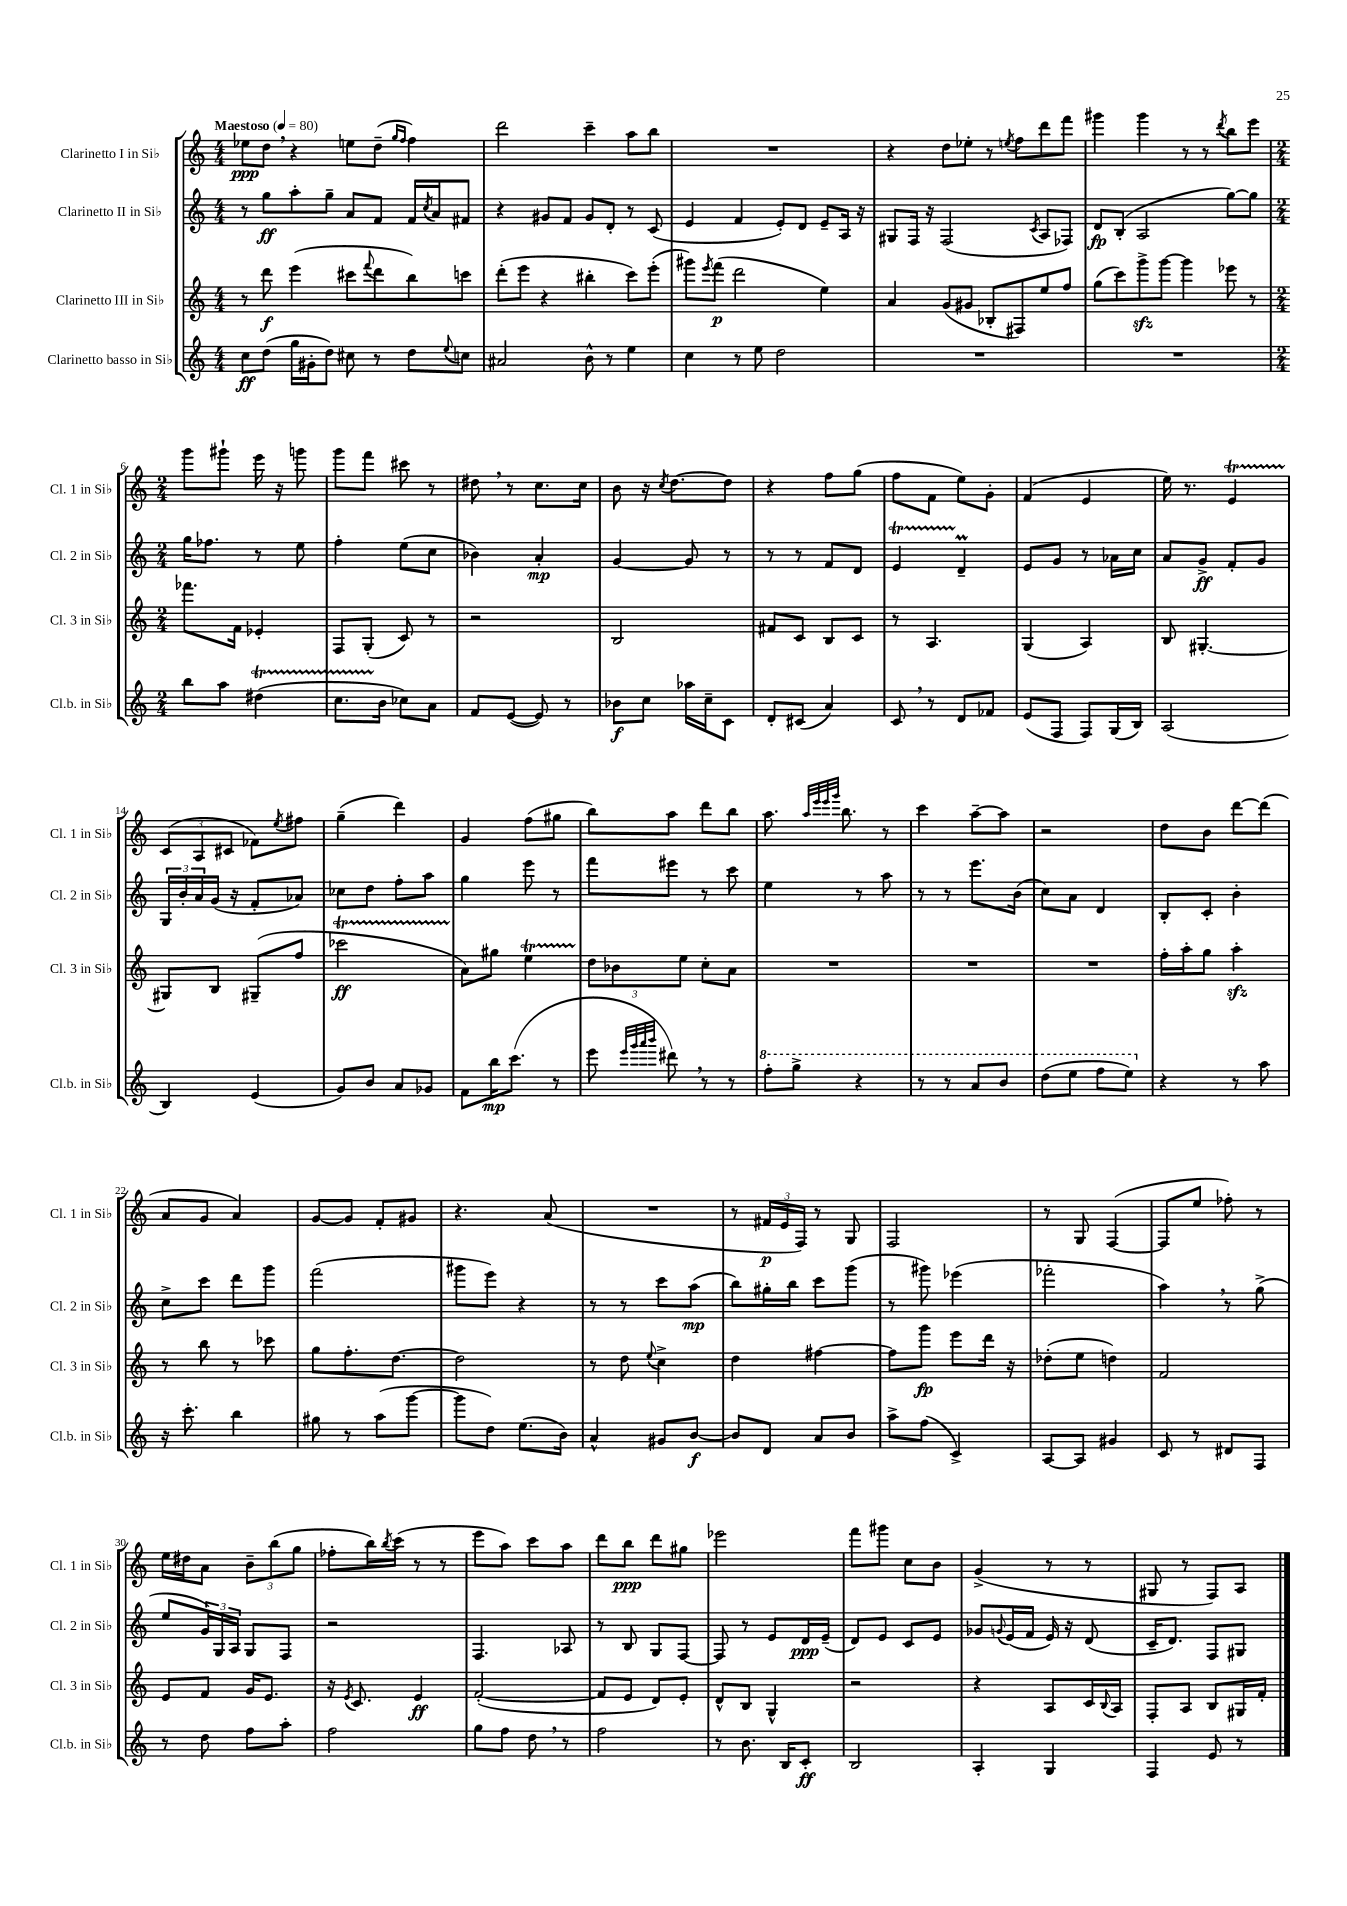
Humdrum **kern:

**kern	**kern	**kern	**kern
*staff4	*staff3	*staff2	*staff1
*clefG2	*clefG2	*clefG2	*clefG2
*k[]	*k[]	*k[]	*k[]
*M4/4	*M4/4	*M4/4	*M4/4
*MM80	*MM80	*MM80	*MM80
8cc\L	8r	8r	8ee-\L
(8dd\J	8ddd\	8gg\L	8dd\J
16gg\LL	(4eee\	8aa'\	4r
16g#'\J	.	.	.
8dd\J)	.	8gg~\J	.
8cc#\	8ccc#\L	8a/L	8ee\L
.	8qqfff/	.	.
8r	8ddd\	8f/J	(8dd~\J
.	.	.	16qqgg/LL
.	.	.	16qqff/JJ
8dd\L	8bb\)	16f/LL	4ff\)
.	.	8qcc/	.
.	.	16a/J	.
8qqee/	.	.	.
8cc\J	8ccc\J	8f#/J	.
=	=	=	=
2a#/	(8ddd'\L	4r	2ddd\
.	8eee\J	.	.
.	4r	8g#/L	.
.	.	8f/J	.
8b^^\	4bb#'\	8g#/L	4ccc~\
8r	.	8d'/J	.
4ee\	8ccc\L)	8r	8aa\L
.	(8eee'\J	(8c/	8bb\J
=	=	=	=
4cc\	8ggg#\L)	4e/	1r
.	8qeee/	.	.
.	(8fff\J	.	.
8r	2ddd\	4f/	.
8ee\	.	.	.
2dd\	.	8e'/L)	.
.	.	8d/J	.
.	4ee\)	8e~/L	.
.	.	16A/Jk	.
.	.	16r	.
=	=	=	=
1r	4a/	8G#/L	4r
.	.	16F/Jk	.
.	.	16r	.
.	(8g/L	(2F/	8dd\L
.	8g#/J	.	8ee-'\J
.	8B-'/L	.	8r
.	.	.	8qee/
.	8F#/)	.	8ff\L
.	.	8qc/	.
.	8ee/	8A/L	8ddd\
.	8ff/J	8F-/J)	8fff\J
=	=	=	=
1r	(8gg\L	8d/L	4ggg#\
.	8ccc\)	(8B'/J	.
.	8ggg^\	2A/	4ggg#\
.	[8ggg\J	.	.
.	4ggg\]	.	8r
.	.	.	8r
.	.	.	8qddd/
.	8eee-\	[8gg\L)	8bb\L
.	8r	8gg\]J	8eee\J
=	=	=	=
*M2/4	*M2/4	*M2/4	*M2/4
8bb\L	8.fff-\L	16gg\LK	8ggg\L
.	.	8.ff-\J	.
8aa\J	.	.	8ggg#`\J
.	16f\Jk	.	.
(4dd#\	4e-'/	8r	16eee\
.	.	.	16r
.	.	8ee\	8ggg\
=	=	=	=
8.cc\L	8F/L	4ff'\	8ggg\L
.	(8G'/J	.	8fff\J
16b\Jk	.	.	.
8cc-\L)	8c/)	(8ee\L	8ccc#\
8a\J	8r	8cc\J	8r
=	=	=	=
8f/L	2r	4b-\)	8dd#\
([8e/J	.	.	8r
8e/])	.	4a'/	8.cc\L
8r	.	.	.
.	.	.	16cc\Jk
=	=	=	=
8b-\L	2B/	[4g/	8b\
8cc\J	.	.	16r
.	.	.	8qcc/
.	.	.	[8.dd\L
16aa-\LL	.	8g/]	.
16cc~\J	.	.	.
8c\J	.	8r	8dd\]J
=	=	=	=
8d'/L	8f#/L	8r	4r
(8c#/J	8c/J	8r	.
4a/)	8B/L	8f/L	8ff\L
.	8c/J	8d/J	(8gg\J
=	=	=	=
8c/	8r	4e/	8ff\L
8r	4.A/	.	8f\J
8d/L	.	4d~/	8ee\L)
8f-/J	.	.	8g'\J
=	=	=	=
(8e/L	(4G/	8e/L	(4f/
8F/J	.	8g/J	.
8F/L)	4A/)	8r	4e/
(16G/L	.	16a-\LL	.
16B/JJ)	.	16cc\JJ	.
=	=	=	=
(2A/	8B/	8a/L	16ee\)
.	.	.	8.r
.	[4.G#'/	8g^/J	.
.	.	8f'/L	4e/
.	.	8g/J	.
=	=	=	=
4B/)	8G#/]L	24G/LL	(12c/L
.	.	24b'/	.
.	.	24a/	12A/
.	8B/J	(16g/JJ	.
.	.	.	12c#/J
.	.	16r	.
(4e/	(8G#~/L	8f'/L	8f-\L)
.	.	.	8qee/
.	8ff/J	8a-/J)	8ff#\J
=	=	=	=
8g/L)	2ccc-\	8cc-\L	(4gg~\
8b/J	.	8dd\J	.
8a/L	.	8ff'\L	4ddd\)
8g-/J	.	8aa\J	.
=	=	=	=
8f\L	8a\L)	4gg\	4g/
16bb\K	8gg#\J	.	.
(8.ccc\J	.	.	.
.	4ee\	8eee\	(8ff\L
8r	.	8r	8gg#\J
=	=	=	=
8eee\	12dd\L	8fff\L	8bb\L)
.	12b-\	.	.
32qqeee/LLL	.	.	.
32qqggg/	.	.	.
32qqaaa/	.	.	.
32qqbbb/JJJ	.	.	.
8ddd#\)	.	8eee#\J	8aa\J
.	12ee\J	.	.
8r	8cc'\L	8r	8ddd\L
8r	8a\J	8ccc\	8bb\J
=	=	=	=
8fff'\L	2r	4ee\	8.aa\
8ggg^\J	.	.	.
.	.	.	32qqaa/LLL
.	.	.	32qqeee/
.	.	.	32qqeee/
.	.	.	32qqggg/JJJ
.	.	.	8.bb\
4r	.	8r	.
.	.	8aa\	8r
=	=	=	=
8r	2r	8r	4ccc\
8r	.	8r	.
8aa/L	.	8.eee\L	[8aa~\L
8bb/J	.	.	8aa\]J
.	.	(16b\Jk	.
=	=	=	=
(8ddd\L	2r	8cc\L)	2r
8eee\J	.	8a\J	.
8fff\L	.	4d/	.
8eee\J)	.	.	.
=	=	=	=
4r	16ff'\LL	8B'/L	8dd\L
.	16aa'\J	.	.
.	8gg\J	8c'/J	8b\J
8r	4aa'\	4b'\	[8ddd\L
8aa\	.	.	(8ddd\]J
=	=	=	=
16r	8r	8cc^\L	8a/L
8.ccc'\	.	.	.
.	8bb\	8ccc\J	8g/J
4bb\	8r	8ddd\L	4a/)
.	8ccc-\	8ggg\J	.
=	=	=	=
8gg#\	8gg\L	(2fff\	[8g/L
8r	8.ff'\	.	8g/]J
(8aa\L	.	.	8f'/L
.	[8.dd\J	.	.
[8ggg\J	.	.	8g#/J
=	=	=	=
8ggg\]L	2dd\]	8ggg#\L	4.r
8dd\J)	.	8eee\J)	.
(8.ee\L	.	4r	.
.	.	.	(8a/
16b\Jk)	.	.	.
=	=	=	=
4a^^/	8r	8r	2r
.	8dd\	8r	.
.	8qqee/	.	.
8g#/L	4cc^\	8ccc\L	.
[8b/J	.	(8aa\J	.
=	=	=	=
8b/]L	4dd\	8bb\L)	8r
8d/J	.	16gg#'\L	24f#/LL
.	.	.	24e/
.	.	16bb\JJ	.
.	.	.	24F/JJ)
8a/L	[4ff#\	8ccc\L	8r
8b/J	.	(8ggg\J	8G/
=	=	=	=
8aa^\L	8ff#\]L	8r	2F/
(8ff\J	8ggg\J	8ggg#\)	.
4c^/)	8eee\L	(4eee-\	.
.	16ddd\Jk	.	.
.	16r	.	.
=	=	=	=
[8A/L	(8dd-'\L	2fff-'\	8r
8A/]J	8ee\J	.	8G/
4g#/	4dd\)	.	([4F/
=	=	=	=
8c/	2f/	4aa\)	8F/]L
8r	.	.	8ee/J
8d#/L	.	8r	8ff-'\)
8F/J	.	(8gg^\	8r
=	=	=	=
8r	8e/L	8ee/L	16ee\LL
.	.	.	16dd#\J
8dd\	8f/J	24g/L)	8a\J
.	.	24G/	.
.	.	24A/JJ	.
8ff\L	16g/LK	8G/L	12b~\L
.	8.e/J	.	.
.	.	.	(12bb\
8aa'\J	.	8F/J	.
.	.	.	12gg\J
=	=	=	=
2ff\	16r	2r	8ff-'\L
.	8qe/	.	.
.	8.c/	.	.
.	.	.	16bb\L)
.	.	.	8qbb/
.	.	.	(16ccc\JJ
.	4e/	.	8r
.	.	.	8r
=	=	=	=
8gg\L	([2f'/	4.F/	8eee\L
8ff\J	.	.	8aa\J)
8dd\	.	.	8ccc\L
8r	.	8A-/	8aa\J
=	=	=	=
2ff\	8f/]L	8r	8ddd\L
.	8e/J	8B/	8bb\J
.	8d/L)	8G/L	8ddd\L
.	8e'/J	[8F/J	8gg#\J
=	=	=	=
8r	8d^^/L	8F/]	2eee-\
8.b\	8B/J	8r	.
.	4G^^/	8e/L	.
16B/LK	.	.	.
8c'/J	.	16d/L	.
.	.	(16e~/JJ	.
=	=	=	=
2B/	2r	8d/L)	8fff\L
.	.	8e/J	8ggg#\J
.	.	8c/L	8cc\L
.	.	8e/J	8b\J
=	=	=	=
4A'/	4r	8g-/L	(4g^/
.	.	8qqg/	.
.	.	(16e/L	.
.	.	16f/JJ	.
4G/	8A/L	16e/)	8r
.	.	16r	.
.	16c/L	(8d/	8r
.	8qqB/	.	.
.	16A/JJ	.	.
=	=	=	=
4F/	8F'/L	16c~/LK	8G#/
.	.	8.d/J)	.
.	8A/J	.	8r
8e/	8B/L	8F/L	8F/L)
8r	16G#/L	8G#/J	8A/J
.	16f'/JJ	.	.
==	==	==	==
*-	*-	*-	*-
